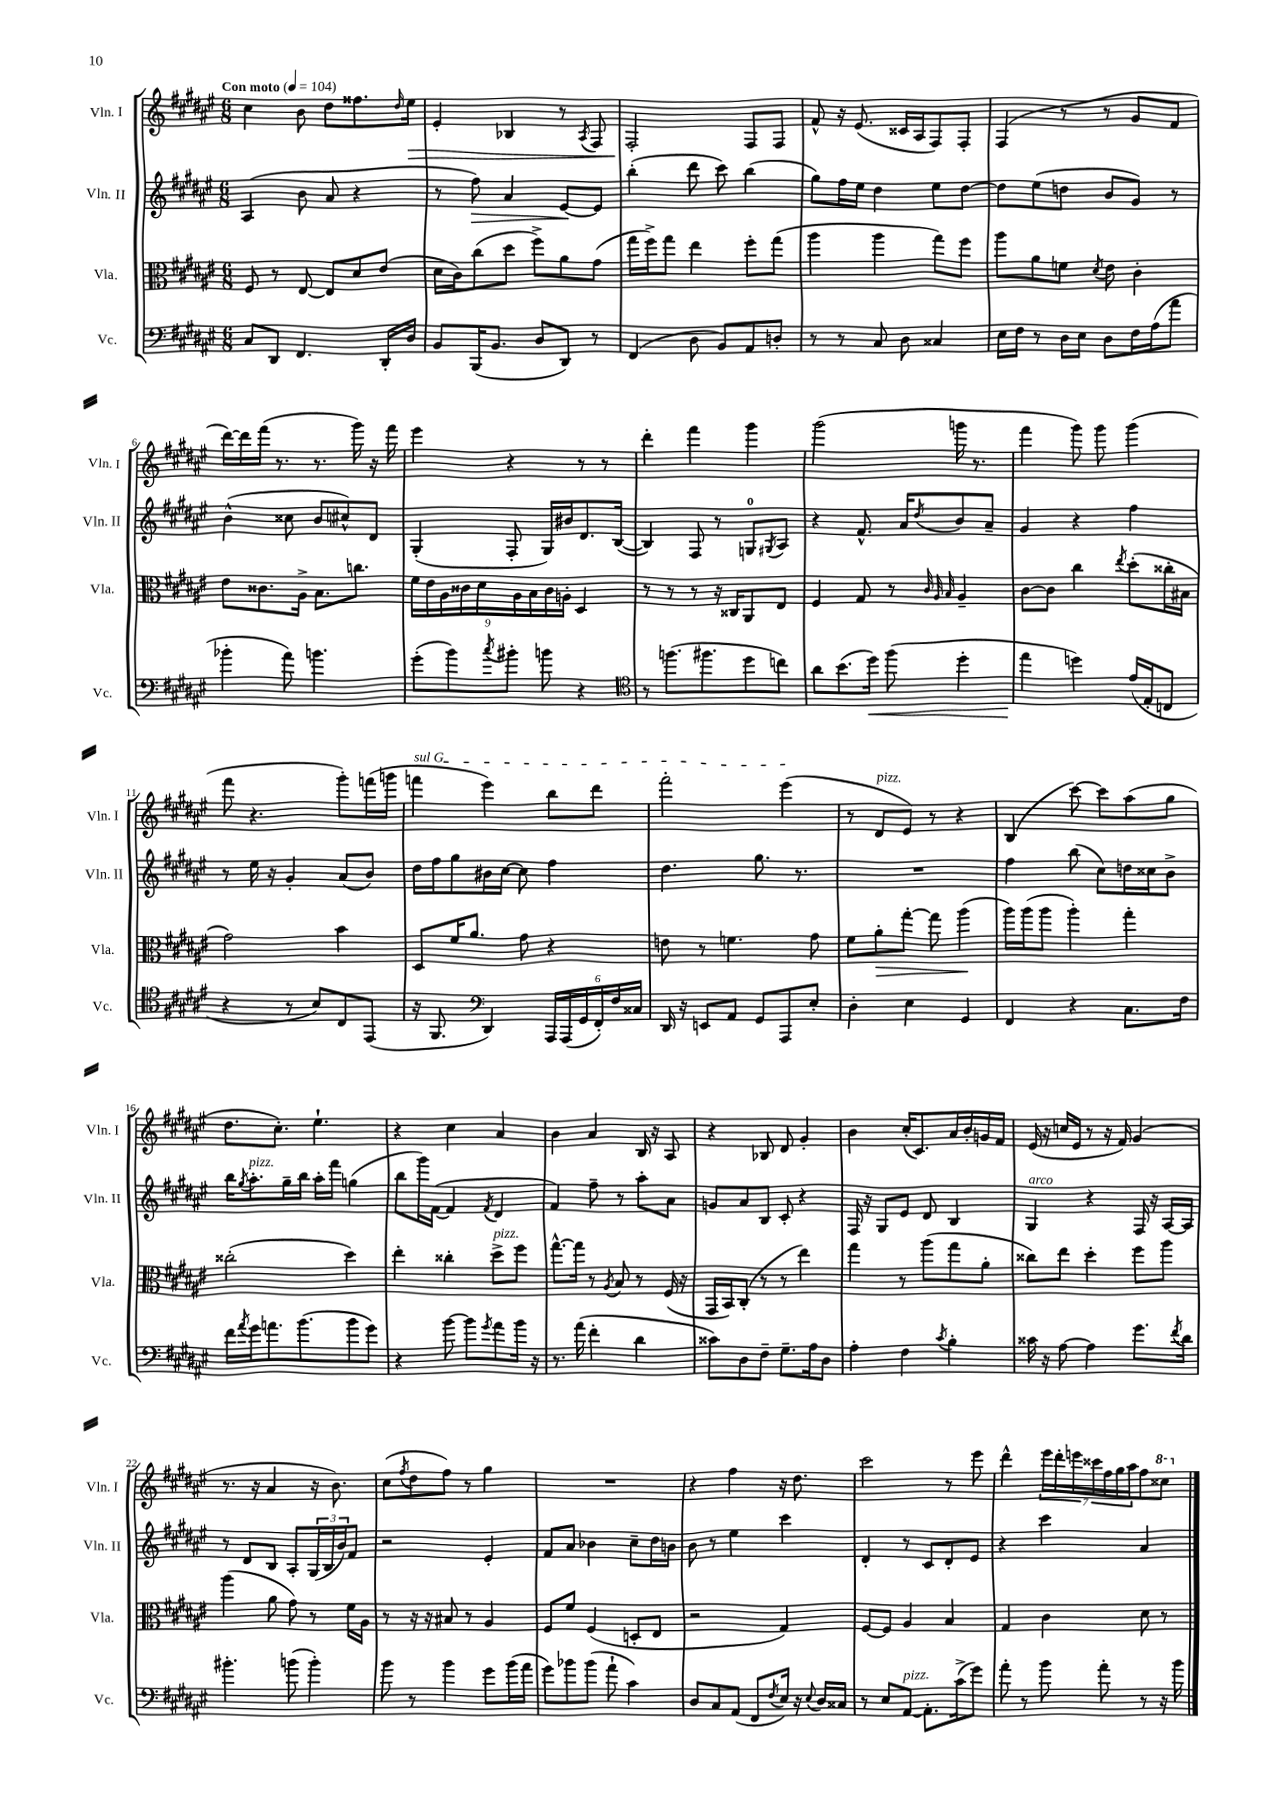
<<
\new StaffGroup <<
\new Staff = "s0" \with { instrumentName = "Vln. I" shortInstrumentName = "Vln. I" } {
    \clef treble \key fis \major \numericTimeSignature \time 6/8 \tempo "Con moto" 4 = 104
    cis''4 b'8 dis''8 fisis''8. \grace { dis''16 } eis''16\> |
    eis'4-. bes4 r8 \acciaccatura { ais8 } fis8 |
    fis2-.\! fis8 fis8 |
    fis'8-^ r16 eis'8.( cisis'16 ais16 fis8) fis8-. |
    fis4( r8 r8 gis'8 fis'8 |
    dis'''16~) dis'''16 fis'''16( r8. r8. gis'''16) r16 fis'''16 |
    eis'''4 r4 r8 r8 |
    dis'''4-. fis'''4 gis'''4 |
    gis'''2( g'''16 r8. |
    fis'''4 gis'''8) gis'''8 gis'''4( |
    fis'''8 r4. gis'''8-.) f'''16( g'''16 |
    \once \override TextSpanner.bound-details.left.text = \markup { \italic "sul G" } f'''4\startTextSpan eis'''4) b''8 dis'''8 |
    fis'''2-. eis'''4\stopTextSpan( |
    r8 dis'8^\markup { \italic "pizz." } eis'8) r8 r4 |
    b4( cis'''8~) cis'''8 ais''8( gis''8 |
    dis''8. cis''8.-.) eis''4.-! |
    r4 cis''4 ais'4 |
    b'4 ais'4 b16 r16 ais8 |
    r4 bes8 dis'8 gis'4-. |
    b'4 cis''16-.( cis'8.) ais'16 b'16-. g'16 fis'16 |
    eis'16( r16 c''16 eis'16 r8 r16 fis'16) gis'4( |
    r8. r16 ais'4 r16 b'8.) |
    cis''8( \acciaccatura { fis''8 } dis''8 fis''8) r8 gis''4 |
    R2. |
    r4 fis''4 r16 dis''8. |
    cis'''2 r8 eis'''8 |
    dis'''4-^ \tuplet 7/4 { eis'''16 dis'''16-. e'''16 cisis'''16 fis''16 gis''16 ais''16 } fis''8 \ottava #1 cisis'''!8 \ottava #0 \bar "|." |
}
\new Staff = "s1" \with { instrumentName = "Vln. II" shortInstrumentName = "Vln. II" } {
    \clef treble \key fis \major \numericTimeSignature \time 6/8
    ais4( b'8 ais'8 r4 |
    r8 fis''8\>) ais'4 eis'8~\! eis'8 |
    b''4-.( dis'''8 cis'''8) b''4( |
    gis''8) fis''16 eis''16 dis''4 eis''8 dis''8~ |
    dis''8 eis''8( d''8 b'8 gis'8) r8 |
    b'4-^( cisis''8 b'8 cis''8-^) dis'8 |
    gis4-.( fis8-. gis16) bis'16 dis'8. b16~( |
    b4) fis8 r8 g8-0 \acciaccatura { gis8 } ais8 |
    r4 fis'8.-^ ais'16 \acciaccatura { dis''8 } b'8 ais'8-- |
    gis'4 r4 fis''4 |
    r8 eis''16 r16 gis'4-. ais'8( b'8) |
    dis''16 fis''16 gis''8 bis'16 cis''16~ cis''8 fis''4 |
    dis''4. gis''8. r8. |
    R2. |
    fis''4 b''8( cis''8) d''16 cisis''16 b'8-> |
    b''16 \acciaccatura { gis''8 } ais''8.-.^\markup { \italic "pizz." } gis''16-- b''16 ais''16-. fis'''16 g''4( |
    b''8 gis'''16) fis'16~( fis'4 \acciaccatura { fis'8 } dis'4 |
    fis'4) fis''8-- r8 ais''8-. ais'8 |
    g'8 ais'8 b8 cis'8-. r4 |
    fis16 r16 gis8 eis'8 dis'8 b4 |
    gis4^\markup { \italic "arco" } r4 fis16 r16 ais16~ ais16 |
    r8 dis'8 b8 ais8-. \tuplet 3/2 { gis16( b16 b'16) } fis'8 |
    r2 eis'4-. |
    fis'8 ais'8 bes'4 cis''8-- dis''16 b'16 |
    b'8 r8 eis''4 cis'''4 |
    dis'4-. r8 cis'8 dis'8-. eis'8 |
    r4 cis'''4 ais'4 \bar "|." |
}
\new Staff = "s2" \with { instrumentName = "Vla." shortInstrumentName = "Vla." } {
    \clef alto \key fis \major \numericTimeSignature \time 6/8
    fis8 r8 eis8~ eis8 dis'8 eis'8( |
    dis'16 cis'16) cis''8( dis''8 fis''8->) ais'8 gis'8( |
    gis''16 fis''16->) gis''8 eis''4 fis''8-. gis''8( |
    ais''4 ais''4 gis''8) fis''8 |
    ais''8 ais'8 f'8 \acciaccatura { dis'8 } eis'8 cis'4-. |
    eis'8 cisis'8. ais16-> b8. c''8. |
    \tuplet 9/8 { fis'16 eis'16 ais16 cisis'16 dis'16 ais16 b16 cisis'16 a16-. } dis4 |
    r8 r8 r8 r16 cisis16 ais,8 eis8 |
    fis4 gis8 r8 \grace { cis'32 ais32 b32 } ais4-- |
    cis'8~ cis'8 cis''4 \acciaccatura { eis''8 } dis''8-.( cisis''16-. bis16 |
    gis'2) b'4 |
    dis8 fis'16 ais'8. gis'8 r4 |
    e'8 r8 f'4. gis'8 |
    fis'8 ais'8-.\> gis''8~-. gis''8 ais''4\!( |
    ais''16) ais''16( ais''8 ais''4-.) gis''4-. |
    cisis''2-.( dis''4) |
    eis''4-. cisis''4-. dis''8->^\markup { \italic "pizz." } fis''8 |
    gis''8.~-^ gis''16 r8 \acciaccatura { ais8 } b8 r8 fis16( r16 |
    gis,16 b,16) cis8-.( r8 r8 eis''4) |
    gis''4 r8 ais''8( gis''8 ais'8-. |
    cisis''8) eis''8 dis''4-. fis''8 ais''8 |
    ais''4( ais'8 gis'8) r8 fis'16 ais16 |
    r8 r16 r16 bis8 r8 ais4 |
    fis8 fis'8 fis4( d8-. eis8 |
    r2 gis4) |
    fis8~ fis8 ais4 b4 |
    gis4 cis'4 dis'8 r8 \bar "|." |
}
\new Staff = "s3" \with { instrumentName = "Vc." shortInstrumentName = "Vc." } {
    \clef bass \key fis \major \numericTimeSignature \time 6/8
    cis8 dis,8 fis,4. dis,16-. dis16 |
    b,8 b,,16( b,8. dis8 dis,8) r8 |
    fis,4( dis8 b,8) ais,8 d8-. |
    r8 r8 cis8 dis8 cisis4 |
    eis16 fis16 r8 dis16 eis16 dis8 fis16 ais16( ais'8 |
    bes'4-. ais'8) b'4. |
    gis'8-.( b'8) \acciaccatura { cis''8 } bis'8-. b'8 r4 |
    \clef tenor r8 f''8.( fis''8. dis''8 c''8) |
    ais'8 b'8.( dis''16\<) fis''8( dis''4-. |
    eis''4\! d''4) eis'16( eis16-. c8 |
    r4 r8 b8) cis8 eis,8( |
    r16 fis,8. \clef bass dis,4) \tuplet 6/4 { ais,,16 ais,,16( gis,16 fis,16-.) fis16 cisis16 } |
    dis,16 r16 e,8 ais,8 gis,8 ais,,8 eis8-. |
    dis4-. eis4 gis,4 |
    fis,4 r4 cis8. fis16 |
    fis'16 \acciaccatura { ais'8 } gis'16 a'8. b'8.( b'8 gis'8) |
    r4 b'8~ b'8 \acciaccatura { gis'8 } ais'8 b'16 r16 |
    r8. ais'16( fis'4-. dis'4 |
    cisis'8) dis8 fis8-- gis8.-- ais16 dis8 |
    ais4-. fis4 \acciaccatura { cis'8 } b4-. |
    cisis'16 r16 ais8~ ais4 gis'8. \acciaccatura { fis'8 } dis'16 |
    bis'4.-. b'8( b'4-.) |
    b'8 r8 b'4 gis'8 b'16( ais'16 |
    gis'8) bes'8 bes'8( ais'8-! cis'4) |
    dis8 cis8 ais,8( fis,8 \acciaccatura { fis8 } eis16) r16 \appoggiatura { eis8 } dis16 cisis16 |
    r8 eis8 ais,8~^\markup { \italic "pizz." } ais,8.-. cis'16->( gis'8) |
    ais'8-. r8 b'8 ais'8-. r8 r16 b'16 \bar "|." |
}
>>
>>
